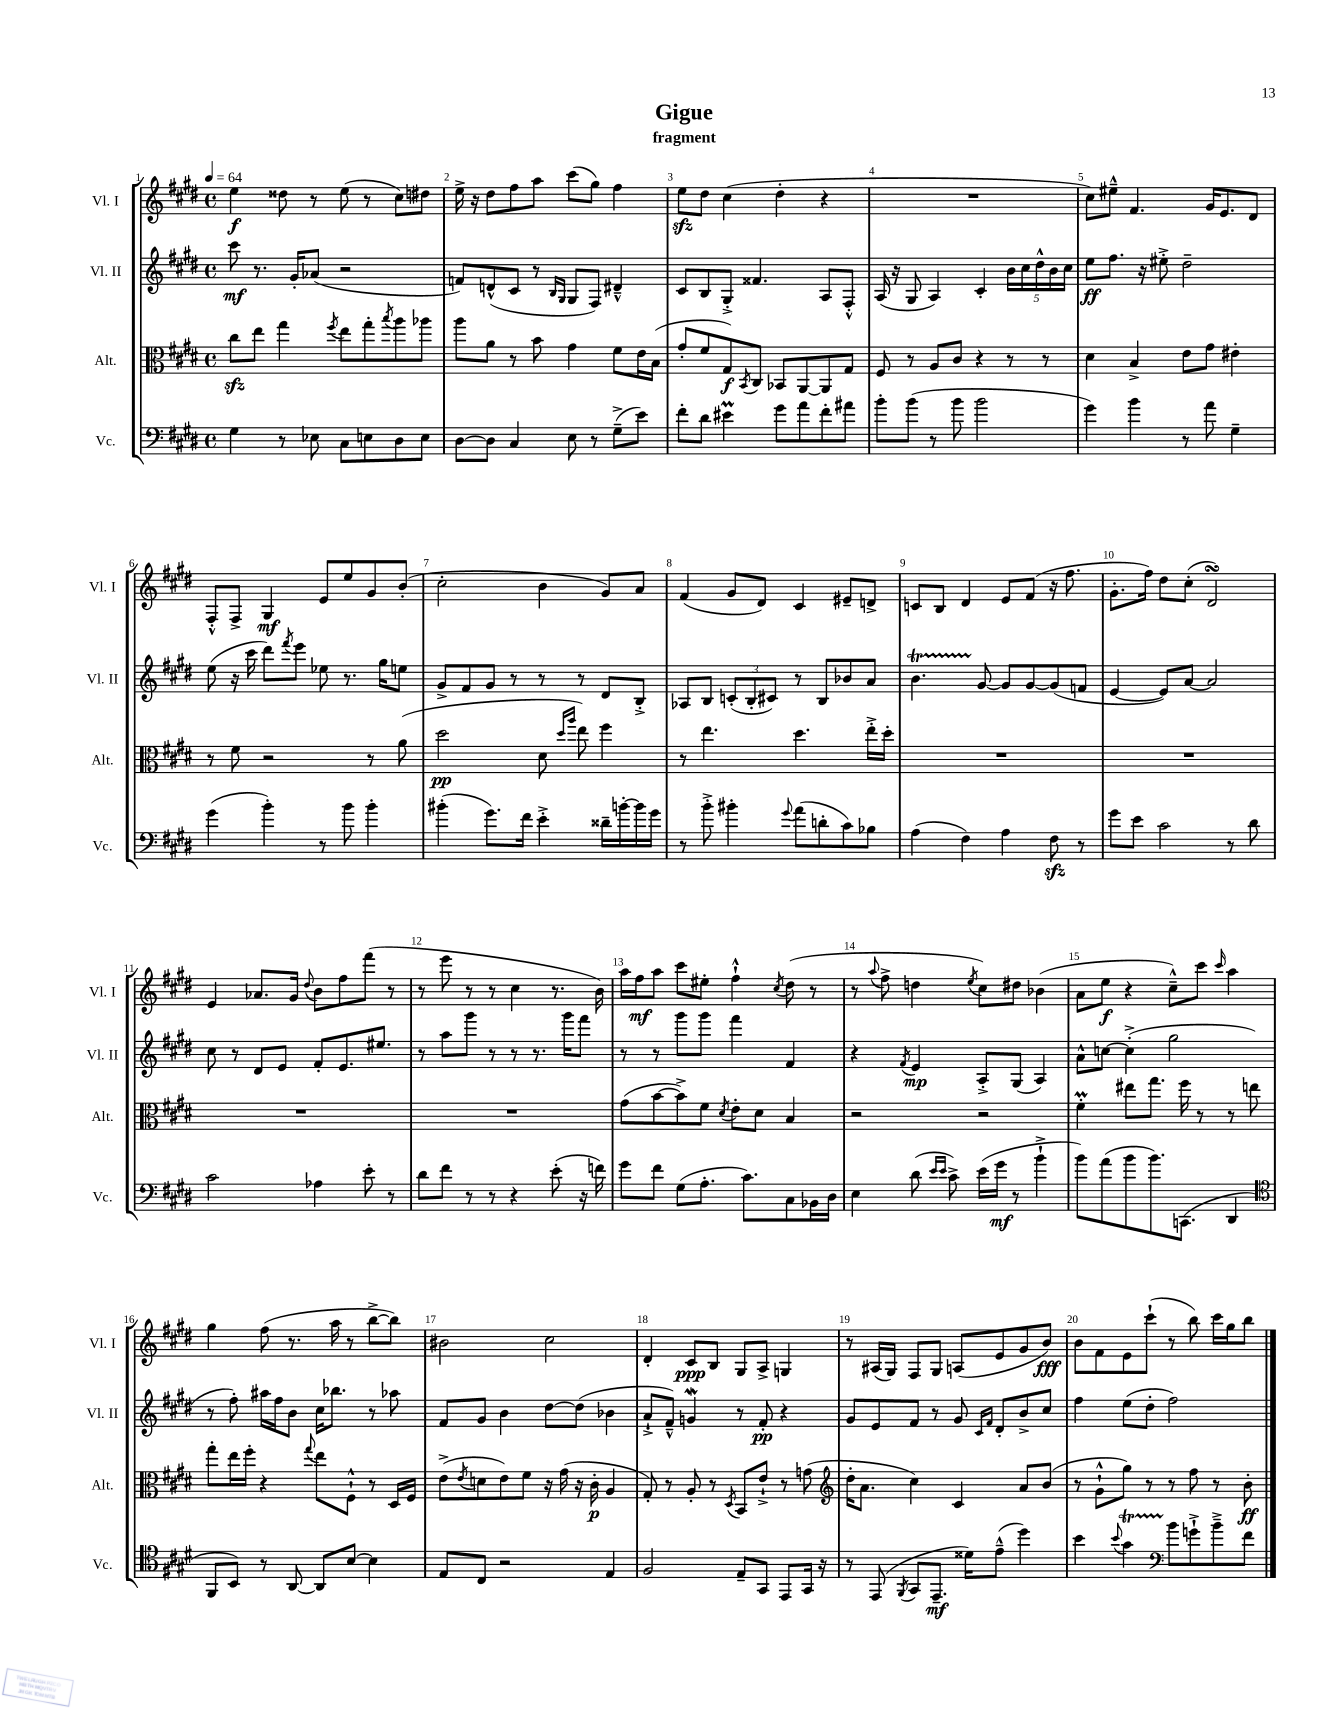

**kern	**kern	**kern	**kern
*staff4	*staff3	*staff2	*staff1
*clefF4	*clefC3	*clefG2	*clefG2
*k[f#c#g#d#]	*k[f#c#g#d#]	*k[f#c#g#d#]	*k[f#c#g#d#]
*M4/4	*M4/4	*M4/4	*M4/4
*met(c)	*met(c)	*met(c)	*met(c)
*MM64	*MM64	*MM64	*MM64
4G#	8cc#	8ccc#	4ee
.	8ee	8.r	.
8r	4gg#	.	8dd##
.	.	16g#'	.
8E-	.	(8a-	8r
.	8qff#	.	.
8C#	8ee	2r	(8ee
8E	8gg#'	.	8r
.	8qbb	.	.
8D#	8aa	.	8cc#)
8E	8aa-	.	8dd#
=	=	=	=
[8D#	8aa	8f)	16ee^
.	.	.	16r
8D#]	8a	(8d^^	8dd#
4C#	8r	8c#	8ff#
.	8b	8r	8aa
.	.	16qqB	.
.	.	16qqG#	.
8E	4g#	8G#	(8ccc#
8r	.	8F#)	8gg#)
(8G#~^	8f#	4d#~^^	4ff#
8e)	16e	.	.
.	(16B	.	.
=	=	=	=
8f#'	8g#'	8c#	8ee
8d#	8f#	8B	8dd#
4e#	8G#)	8G#'^	(4cc#
.	8qBB	.	.
.	8C#	4.f##	.
8g#	8BB-	.	4dd#'
8a	[8AA	.	.
8f#'	8AA]	8A	4r
8a#	8G#	8F#'^^	.
=	=	=	=
8b'	8F#	(16A	1r
.	.	16r	.
(8b	8r	8G#	.
8r	8A	4A)	.
8b	8c#	.	.
2b	4r	4c#'	.
.	8r	20b	.
.	.	20cc#	.
.	.	20dd#^^	.
.	8r	.	.
.	.	20b	.
.	.	20cc#	.
=	=	=	=
4g#)	4d#	8ee	8cc#)
.	.	8.ff#	8ee#~^^
4b	4B^	.	4.f#
.	.	16r	.
.	.	8ee#'^	.
8r	8e	2dd#~	.
8a	8g#	.	16g#
.	.	.	8.e
4G#~	4e#'	.	.
.	.	.	8d#
=	=	=	=
(4g#	8r	(8ee	8F#'^^
.	8f#	16r	8F#^
.	.	16ccc#	.
4b')	2r	8ddd#)	4G#
.	.	8qfff#	.
.	.	8eee	.
8r	.	8ee-	8e
8b	.	8.r	8ee
4b'	8r	.	8g#
.	.	16gg#	.
.	(8a	8ee	(8b'
=	=	=	=
(4b#'	2dd#	8g#^	2cc#'
.	.	8f#	.
8.g#)	.	8g#	.
.	.	8r	.
16f#	.	.	.
4e'^	8d#	8r	4b
.	16qqdd#	.	.
.	16qqaa	.	.
.	8ee)	8r	.
16d##~	4ff#	8d#	8g#)
[16b'	.	.	.
16b]	.	8B'^	8a
16g#	.	.	.
=	=	=	=
8r	8r	8A-	(4f#
8b'^	4.ee	8B	.
4b#'	.	(12c'	8g#
.	.	12B'	.
.	.	.	8d#)
.	.	12c#)	.
8qqg#	.	.	.
(8a	4.dd#	8r	4c#
8d'	.	8B	.
8c#)	.	8b-	8e#~
8B-	16ee'^	8a	8d^
.	16dd#'	.	.
=	=	=	=
(4A	1r	4.b	8c
.	.	.	8B
4F#)	.	.	4d#
.	.	[8g#	.
4A	.	8g#]	8e
.	.	[8g#	(8f#
8F#	.	(8g#]	16r
.	.	.	8.ff#
8r	.	8f	.
=	=	=	=
8g#	1r	[4e	8.g#'
8e	.	.	.
.	.	.	16ff#)
2c#	.	8e])	8dd#
.	.	[8a	(8cc#'
.	.	2a]	2d#)
8r	.	.	.
8d#	.	.	.
=	=	=	=
2c#	1r	8cc#	4e
.	.	8r	.
.	.	8d#	8.a-
.	.	8e	.
.	.	.	16g#
.	.	.	8qqdd#
4A-	.	8f#'	8b
.	.	8.e	8ff#
8e'	.	.	(8fff#
.	.	8.ee#	.
8r	.	.	8r
=	=	=	=
8d#	1r	8r	8r
8f#	.	8aa	8eee
8r	.	8ggg#	8r
8r	.	8r	8r
4r	.	8r	4cc#
.	.	8.r	.
(8e'	.	.	8.r
.	.	16ggg#	.
16r	.	8fff#	.
16f)	.	.	16b)
=	=	=	=
8g#	(8g#	8r	16aa
.	.	.	16ff#
8f#	[8b	8r	8aa
(8G#	8b^])	8ggg#	8ccc#
8.A'	8f#	8ggg#	8ee#'
.	8qd#	.	.
.	8e'	4fff#	4ff#`^^
8.c#)	.	.	.
.	8d#	.	.
.	.	.	8qcc#
8C#	4B	4f#	(8dd#
16BB-	.	.	8r
16D#	.	.	.
=	=	=	=
4E	2r	4r	8r
.	.	.	8qqaa
.	.	.	8ff#^
.	.	8qf#	.
(8d#	.	4e	4dd
16qqe	.	.	.
16qqe	.	.	.
8c#^)	.	.	.
.	.	.	8qee
(16e	2r	8A'^	8cc#)
16g#	.	.	.
8r	.	(8G#	8dd#
4b`^	.	4A)	(4b-
=	=	=	=
8b)	4f#'	8a^^	8a
(8a	.	[8cc	8ee
8b	8ee#	(4cc'^]	4r
8.b)	8.gg#	.	.
.	.	2gg#	8cc#~^^)
(8.CC	16ff#	.	.
.	8r	.	8ccc#
.	.	.	16qqccc#
4DD#	8r	.	4aa
.	8ee	.	.
=	=	=	=
*clefC4	*	*	*
8FF#	8gg#'	8r	4gg#
8BB)	16ee	8ff#')	.
.	16ff#'	.	.
8r	4r	16aa#	(8ff#
.	.	16ff#	.
[8AA	.	8b	8.r
.	8qqgg#	.	.
8AA]	8ee	16cc#	.
.	.	8.bb-	16aa
[8B	8F#`^^	.	8r
4B]	8r	8r	[8bb^
.	16D#	8aa-	8bb])
.	16F#	.	.
=	=	=	=
8E	(8e^	8f#	2b#
.	8qe	.	.
8C#	8d	8g#	.
2r	8e)	4b	.
.	8f#	.	.
.	16r	[8dd#	2cc#
.	(16g#	.	.
.	16r	(8dd#]	.
.	16c#'	.	.
4E	4A	4b-	.
=	=	=	=
2F#	8G#')	8a`^	4d#'
.	8r	8f#~^^)	.
.	8A'	4g	8c#
.	8r	.	8B
.	8qD#	.	.
8E~	8BB	8r	8G#
8GG#	8e`^	8f#'	8A^
8EE	8r	4r	4G
16GG#	(8g	.	.
16r	.	.	.
=	=	=	=
*	*clefG2	*	*
8r	16dd#'	8g#	8r
.	8.a	.	.
(8EE	.	8e	(16A#
.	.	.	16G#)
8qFF#	.	.	.
8GG#	4cc#)	8f#	8F#
8.EE~	.	8r	8G#
.	4c#	8g#	(8A
16d##)	.	.	.
.	.	16qqc#	.
.	.	16qqf#	.
(8e~^^	.	8d#'	8e
4dd#)	8a	8b^	8g#
.	(8b	8cc#	8b)
=	=	=	=
4b	8r	4ff#	8b
.	8g#`^^	.	8f#
8qqb	.	.	.
4g#	8gg#)	(8ee	8e
.	8r	8dd#'	(8ccc#`
*clefF4	*	*	*
8b	8r	2ff#)	8r
8g`^	8ff#	.	8bb)
8b~^	8r	.	16ccc#
.	.	.	16gg#
8f#	8b'	.	8bb
==	==	==	==
*-	*-	*-	*-
